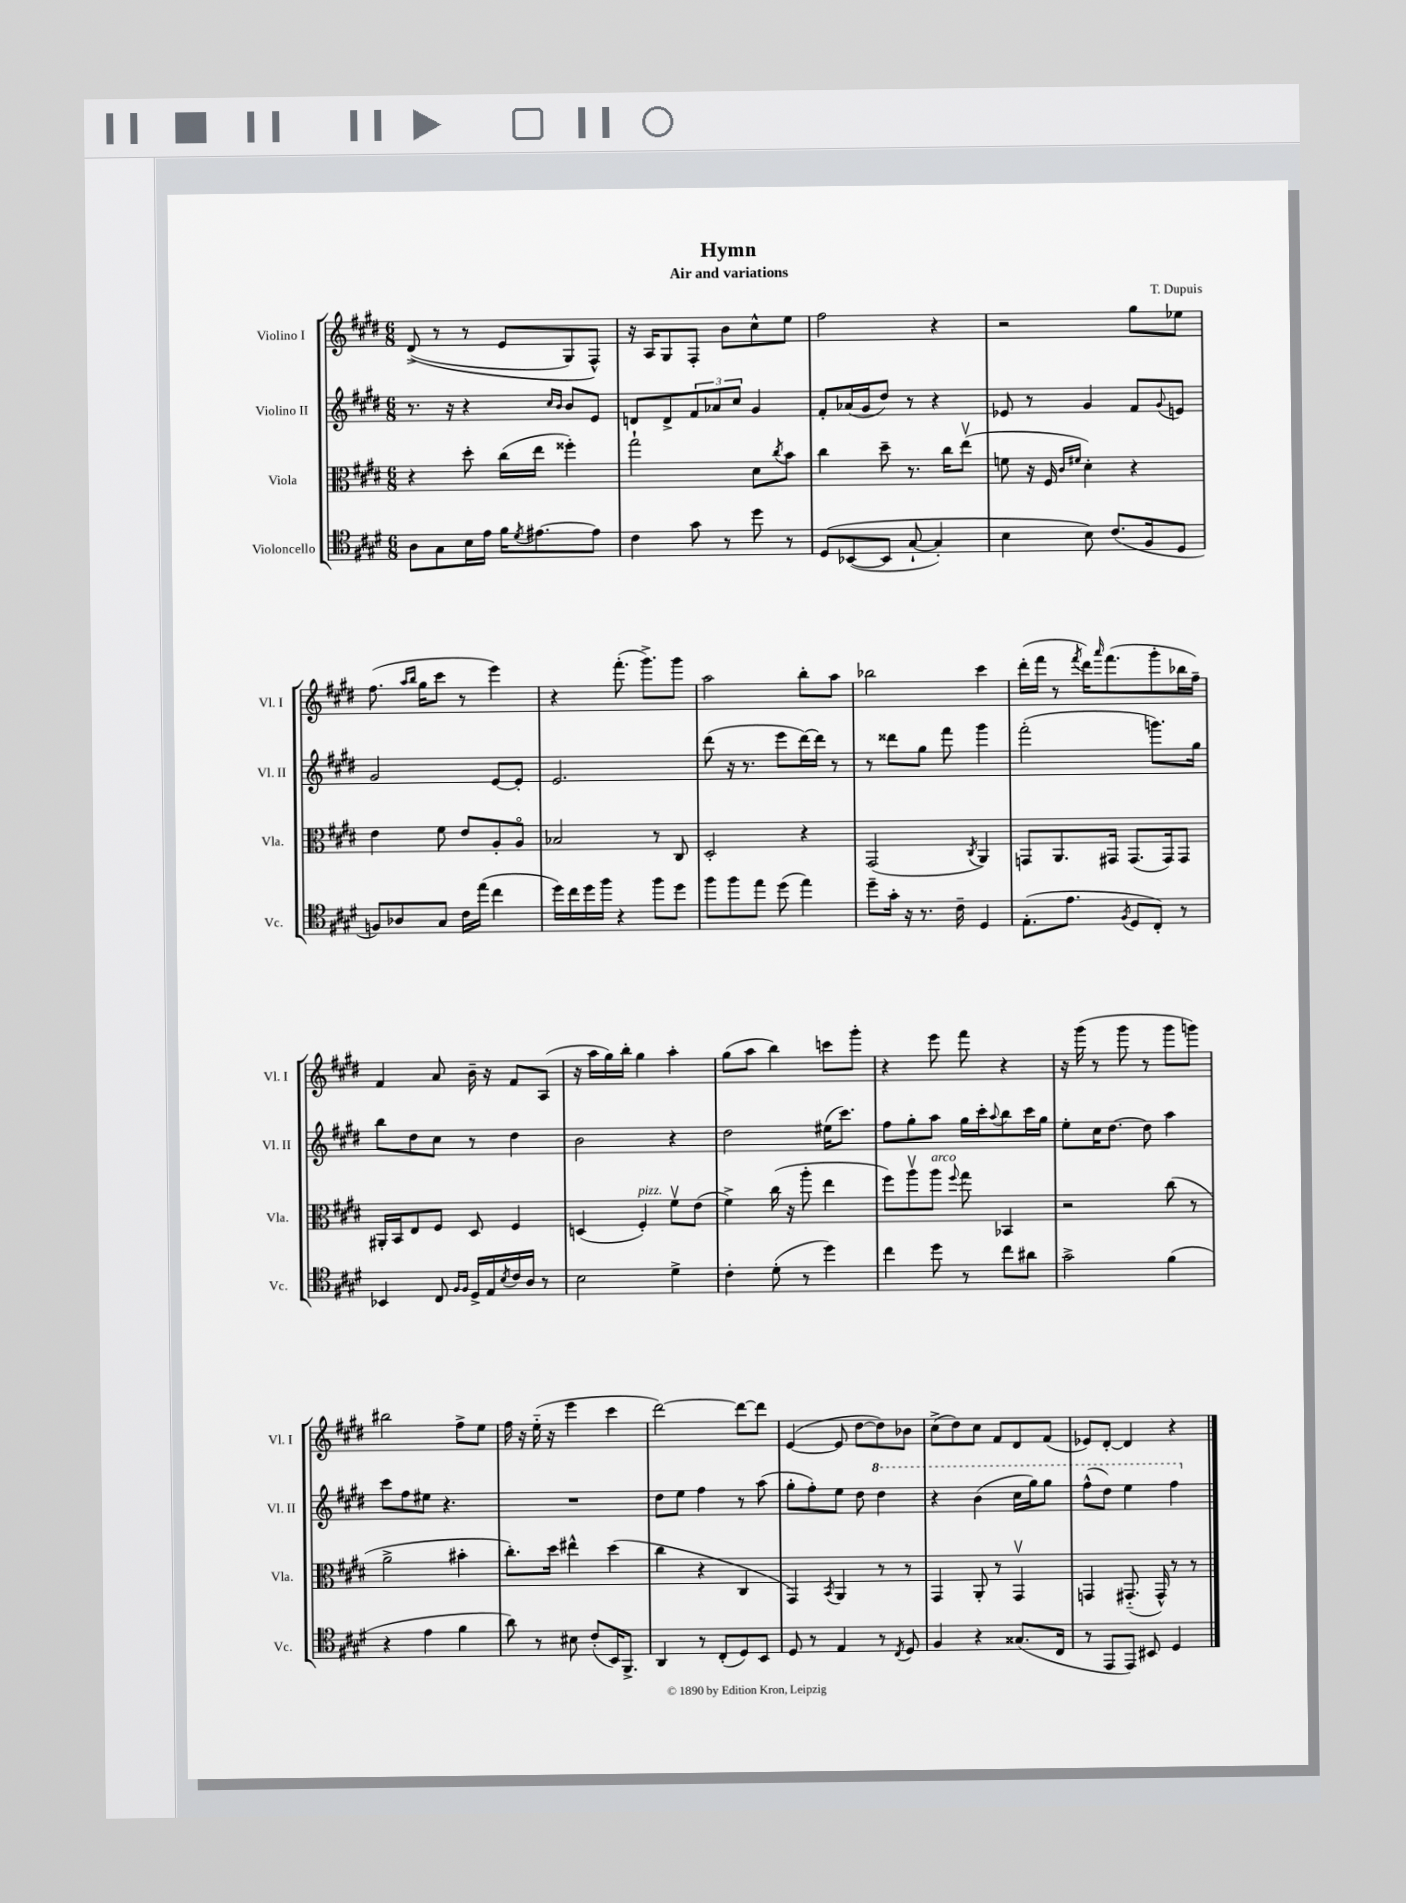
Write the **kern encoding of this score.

**kern	**kern	**kern	**kern
*staff4	*staff3	*staff2	*staff1
*clefC4	*clefC3	*clefG2	*clefG2
*k[f#c#g#d#]	*k[f#c#g#d#]	*k[f#c#g#d#]	*k[f#c#g#d#]
*M6/8	*M6/8	*M6/8	*M6/8
8A\L	4r	8.r	&((8d#^/
8G#\	.	.	8r
.	.	16r	.
16B\L	8dd#'\	4r	8r
16e\JJ	.	.	.
16f#\LK	(16cc#\LL	.	8e/L
8qd#/	.	.	.
[8.e#\	16ee\JJ	.	.
.	.	16qqcc#/LL	.
.	.	16qqb/JJ	.
.	4ff##'\)	8b/L	8G#/)
8e#\]J	.	8e/J	8F#^^/J&)
=	=	=	=
4c#\	2gg#`\	8d/L	16r
.	.	.	16A/LK
.	.	8d^/	8G#/
8g#\	.	12f#/	8F#'/J
.	.	12a-/	.
8r	.	.	8b\L
.	.	12cc#/J	.
8dd#\	8d#\L	4g#/	8cc#^^\
.	8qcc#/	.	.
8r	8b\J	.	8ee\J
=	=	=	=
&(8D#/L	4cc#\	8f#'/L	2ff#\
([8BB-/	.	(16a-/L	.
.	.	16g#/J	.
8BB-/]J	8dd#~\	8dd#/J)	.
[8G#`/	8.r	8r	.
4G#'/])	.	4r	4r
.	16cc#\LK	.	.
.	(8eev\J	.	.
=	=	=	=
4B\	8f\	8e-/	2r
.	16r	8r	.
.	16F#/	.	.
.	16qqc#/LL	.	.
.	16qqf#/JJ	.	.
8B\&)	4d#'\)	4g#/	.
(8.c#/L	.	.	.
.	4r	8f#/L	8gg#\L
16F#/k	.	.	.
.	.	8qqg#/	.
8D#/J	.	8e/J	8ee-\J
=	=	=	=
8F/L)	4e\	2g#/	(8.ff#\
8A-/	.	.	.
.	.	.	16qqaa/LL
.	.	.	16qqbb/JJ
.	.	.	16gg#\LK
8G#/J	8f#\	.	8ccc#\J
16c#\LL	8e/L	.	8r
(16ee\JJ	.	.	.
4cc#\	8A'/	[8e/L	4eee\)
.	8Ao/J	8e'/]J	.
=	=	=	=
16dd#\LL)	2B-/	2.e/	4r
16cc#\	.	.	.
16dd#\	.	.	.
16ff#\JJ	.	.	.
4r	.	.	(8.fff#'\
.	.	.	8.ggg#^\L)
8ff#\L	8r	.	.
8dd#\J	8C#/	.	8ggg#\J
=	=	=	=
8ff#\L	2D#'/	(8ddd#\	2aa\
8ff#\	.	16r	.
.	.	8.r	.
8ee\J	.	.	.
(8dd#\	.	8eee\L	.
4ee\)	4r	[16ddd#\L)	8bb'\L
.	.	16ddd#\]JJ	.
.	.	8r	8aa\J
=	=	=	=
8dd#~\L	(2GG#/	8r	2bb-\
16g#'\Jk	.	8ddd##\L	.
16r	.	.	.
8.r	.	8gg#\J	.
.	.	8fff#\	.
16c#~\	.	.	.
.	8qC#/	.	.
4D#/	4AA/)	4ggg#\	4ccc#\
=	=	=	=
(8.E'\L	8GG/L	(2fff#'\	(16ddd#'\LL
.	.	.	16fff#\JJ
.	8.AA/	.	8r
8.e\J	.	.	.
.	.	.	8qfff#/
.	.	.	16ddd#\LK)
.	.	.	16qqaaa/
.	16GG#/Jk	.	(8.fff#\
8qF#/	.	.	.
8D#/L	(8.GG#/L	.	.
8C#'/J)	.	8.ggg\L)	8ggg#'\
.	16GG#/k)	.	.
8r	8GG#/J	.	16bb-\L
.	.	16gg#\Jk	16ff#~\JJ)
=	=	=	=
4BB-/	16AA#'/LL	8bb\L	4f#/
.	16BB/J	.	.
.	8E/	8dd#\	.
8C#/	8F#/J	8cc#\J	8a/
16qqF#/LL	.	.	.
16qqF#/JJ	.	.	.
16D#^/LL	8D#/	8r	16b~\
16E/	.	.	16r
8qB/	.	.	.
16c#/	4F#/	4dd#\	8f#/L
16A/JJ	.	.	.
8r	.	.	(8A/J
=	=	=	=
2B\	(4D/	2b\	16r
.	.	.	16aa\LL
.	.	.	16gg#\)
.	.	.	16bb'\JJ
.	4F#'/)	.	4gg#\
4d#^\	8f#v\L	4r	4aa'\
.	(8e\J	.	.
=	=	=	=
4c#'\	4f#^\)	2dd#\	(8gg#\L
.	.	.	8aa\J
(8d#'\	(16cc#\	.	4bb\)
.	16r	.	.
8r	8aa'\	.	.
4dd#\)	4ee\	(16ee#\LK	8ccc\L
.	.	8.ccc#\J)	.
.	.	.	8ggg#'\J
=	=	=	=
4cc#\	8ff#\L)	8ff#\L	4r
.	8aav\	8gg#'\	.
8dd#\	8aa\J	8aa\J	8eee\
.	8qqff#/	.	.
8r	8gg#\	16gg#\LL	8fff#\
.	.	16ccc#'\J	.
.	.	8qqaa/	.
8cc#\L	4BB-/	8bb\	4r
8a#\J	.	16ccc#\L	.
.	.	16gg#\JJ	.
=	=	=	=
2g#^\	2r	8ee'\L	16r
.	.	.	(16ggg#\
.	.	16cc#\K	8r
.	.	[8.dd#\J	.
.	.	.	8ggg#\
.	.	8dd#\]	8r
(4f#\	(8cc#\	4aa\	8ggg#\L
.	8r	.	8ggg\J)
=	=	=	=
4r	2a^\	8ccc#\L	2bb#\
.	.	8ff#\	.
4e\	.	8ee#\J	.
.	.	4.r	.
4f#\	4b#'\	.	8ff#^\L
.	.	.	8ee\J
=	=	=	=
8a\)	8.cc#'\L)	2.r	16ff#\
.	.	.	16r
8r	.	.	(16ee'~\
.	16dd#\Jk	.	16r
8B#\	4ee#^^\	.	4eee\
(8c#'/L	.	.	.
16BB/K)	(4dd#\	.	4ccc#\
8.FF#^/J	.	.	.
=	=	=	=
4AA/	4cc#\	8dd#\L	[2ddd#\)
.	.	8ee\J	.
8r	4r	4ff#\	.
(8C#'/L	.	.	.
8D#/)	4C#/	8r	8ddd#\_L
8BB/J	.	(8aa\	8ddd#\]J
=	=	=	=
8D#/	4GG#/)	8gg#'\L	([4e/
8r	.	8ff#'\)	.
.	8qBB/	.	.
4E/	4AA/	8ee\J	8e/]
.	.	8dd#\	[8dd#\L
8r	8r	4ddd#\	8dd#\])
8qC#/	.	.	.
8D#/	8r	.	8b-\J
=	=	=	=
4F#/	4GG#/	4r	(8cc#^\L
.	.	.	8dd#\)
4r	8AA'/	(4bb\	8cc#\J
.	8r	.	8f#/L
(8.G##/L	4GG#v/	16ccc#\LL	8d#/
.	.	16ggg#\J)	.
.	.	8ggg#\J	(8f#/J
16C#/Jk	.	.	.
=	=	=	=
8r	4GG/	(8fff#^^\L	8e-/L)
8EE/L	.	8ddd#\J)	[8d#'/J
8EE/J)	(8.GG#'~/	4eee\	4d#/]
8BB#/	.	.	.
.	16GG#^^/)	.	.
4D#/	8r	4fff#\	4r
.	8r	.	.
==	==	==	==
*-	*-	*-	*-
